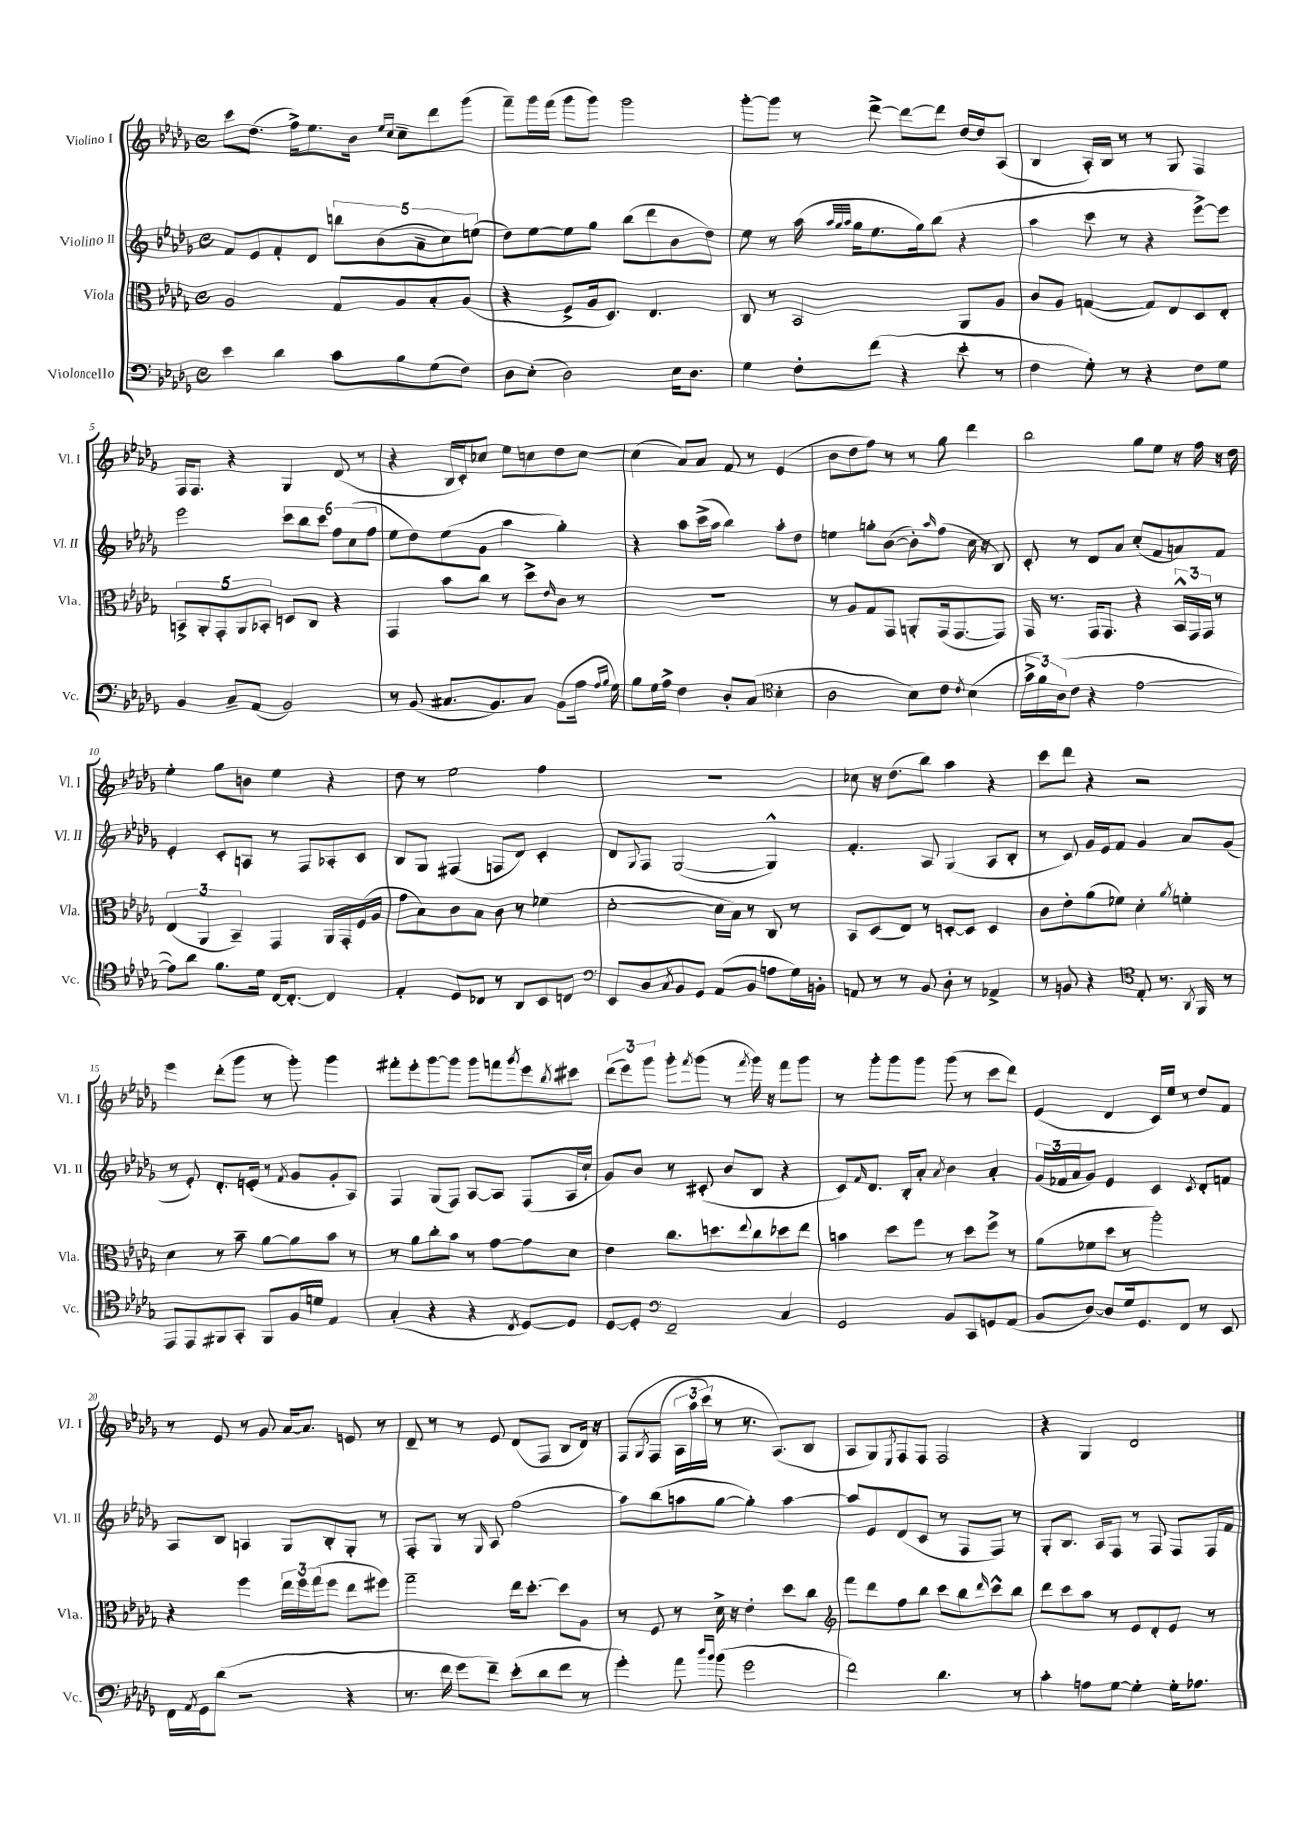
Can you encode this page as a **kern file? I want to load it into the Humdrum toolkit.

**kern	**kern	**kern	**kern
*part4	*part3	*part2	*part1
*staff4	*staff3	*staff2	*staff1
*I"Violoncello	*I"Viola	*I"Violino II	*I"Violino I
*I'Vc.	*I'Vla.	*I'Vl. II	*I'Vl. I
*clefF4	*clefC3	*clefG2	*clefG2
*k[b-e-a-d-g-]	*k[b-e-a-d-g-]	*k[b-e-a-d-g-]	*k[b-e-a-d-g-]
*M4/4	*M4/4	*M4/4	*M4/4
*met(c)	*met(c)	*met(c)	*met(c)
=1	=1	=1	=1
4e-\	2A-/	8f/L	8ccc\L
.	.	8e-/	(8.dd-\J
4d-\	.	8f'/	.
.	.	.	16ff^\KL)
.	.	8d-/J	8.ee-\
8c\L	8G-/L	10bbn\L	.
.	.	.	16b-\Jk
.	.	(10b-\	.
.	.	.	16qqee-/LL
.	.	.	16qqcc/JJ
8B-\	8A-/	.	8cc~\L
.	.	10a-~\	.
(8G-\	8B-'/	.	8ddd-\
.	.	10cc\)	.
8F\J)	(8A-/J	.	(8ggg-\J
.	.	(10een\J	.
=2	=2	=2	=2
8D-\L	4r	8dd-\L)	8fff~\L)
(8E-'\J	.	[8ee-\	16ggg-\L
.	.	.	(16fff\JJ
2D-\)	8F^/L	8ee-\]	8ggg-\L
.	16A-/k	8gg-\J	8ggg-\J)
.	8.D-/J)	.	.
.	.	(8bb-\L	2ggg-\
.	4.E-/	8ddd-\	.
16E-\KL	.	8b-\	.
8.D-\J	.	.	.
.	.	8dd-\J)	.
=3	=3	=3	=3
4G-\	8C/	8ee-\	[8ggg-'\L
.	8r	8r	8ggg-\J]
8F'\L	2BB-/	(16aa-\	8r
.	.	32qqaa-/LLL	.
.	.	32qqgg-/	.
.	.	32qqaa-/JJJ	.
.	.	16gg-\KL	.
(8f\J	.	8.ee-\	[8ddd-^\
4r	.	.	8ddd-\L_
.	.	16gg-\k)	.
.	.	(8bb-\J	8ddd-\J]
8e-'\	8AA-/L	4r	[16dd-/LL
.	.	.	16dd-/J]
8r	8A-/J	.	(8A-/J
=4	=4	=4	=4
4F\	8c/L	4aa-\	4B-/
.	8A-/J	.	.
8G-'\)	([4Gn/	8ccc\	16A-'/LL)
.	.	.	16B-/JJ
8r	.	8r	8r
4r	8G/L])	4r	8r
.	8E-/	.	8G-/
8F\L	8D-/	[8eee-^\L)	4F/
8G-\J	8E-'/J	8eee-\J]	.
!!LO:LB:g=z
=5	=5	=5	=5
4BB-/	10BBn^/L	2eee-\	16F/KL
.	.	.	8.F/J
.	10AA-'/	.	.
.	10GG-'/	.	.
8C~/L	.	.	4r
.	10AA-/	.	.
(8AA-/J	.	.	.
.	10BB-X'/J	.	.
2BB-/)	8Dn/L	12ccc\L	4G-/
.	.	12bb-\	.
.	8C/J	.	.
.	.	12ccc\J	.
.	4r	12ff\L	(8d-/
.	.	(12cc\	.
.	.	.	8r
.	.	12ff\J	.
=6	=6	=6	=6
8r	4GG-/	8ee-\L	4r
(8BB-/	.	8dd-\)	.
8.C#X/L	8b-\L	(8ee-\	16B-/LL
.	.	.	16c'/J)
.	8cc\J	8g-\J	8cc-X/J
8.BB-/)	.	.	.
.	8r	4aa-\	8ee-\L
8C#/J	8dd-^\L	.	8ccn\
.	16qqe-/	.	.
(8BB-\L	8c\J	4gg-'\)	8dd-\
16A-\Jk	8r	.	[8cc\J
16qqA-/LL	.	.	.
16qqB-/JJ	.	.	.
16G-\)	.	.	.
=7	=7	=7	=7
8B-\L	1r	4r	(4cc\]
16G-\L	.	.	.
16A-^\JJ	.	.	.
4F\	.	8aa-\L	8a-/L)
.	.	(16ccc^\L	8a-/J
.	.	16aa-\JJ	.
8D-'/L	.	4bb-\)	8f/
(8C/J	.	.	8r
*clefC4	*	*	*
4B-'\	.	8aa-'\L	(4e-/
.	.	8dd-\J	.
=8	=8	=8	=8
2A-\	8r	4een\	8b-\L
.	8A-/L	.	8dd-\
.	8G-/	8ggn'\L	8ff\J)
.	8GG-/J	([8b-\J	8r
8B-\L)	8AAn'/L	8b-'\L])	8r
.	.	16qqaa-/	.
8c\J	(16GG-/k	(8ff\J	8gg-\
.	[8.GG-/	.	.
8qc/	.	.	.
(4B-\	.	16cc\	4ddd-\
.	.	16r	.
.	8GG-/J])	8B-/)	.
=9	=9	=9	=9
24g-^\LL	16GG-/	8c'/	2bb-\
24f\)	.	.	.
.	8.r	.	.
(24A-\J	.	.	.
8c\J	.	8r	.
4r	16GG-/KL	8d-/L	.
.	8.GG-/J	.	.
.	.	8a-/J	.
[2e-\	4r	(8cc'/L	8gg-\L
.	.	8f/	8ee-\J
.	24BB-^^/LL	8an/)	16r
.	24GG-/	.	.
.	.	.	16ff\
.	24GG-/JJ	.	.
.	8r	8f/J	16r
.	.	.	16dd-\
!!LO:LB:g=z
=10	=10	=10	=10
8e-\L])	(6E-/	4e-'/	4ee-'\
8a-\J	.	.	.
.	6AA-/	.	.
8.f\L	.	8c'/L	8gg-\L
.	6BB-~/)	.	.
.	.	8An/J	8bn\J
16d-\Jk	.	.	.
[16C/KL	4GG-/	8r	4ee-\
8.C'/J_	.	.	.
.	.	8F/L	.
4C/]	16AA-/LL	8A-X'/	4r
.	16GG-'/	.	.
.	(16F/	8c/J	.
.	16A-/JJ	.	.
=11	=11	=11	=11
4E-'/	8g-\L	8B-/L	8dd-\
.	8B-\)	8G-/J	8r
8D-/L	8c\	(4F#X/	2ee-\
8C-X/J	8B-\J	.	.
8r	8c\	8Fn/L	.
8AA-/L	8r	8d-/J)	.
8BB-/	(4f-X\	4c'/	4ff\
8Cn/J	.	.	.
=12	=12	=12	=12
*clefF4	*	*	*
8EE-/L	[2d-'\	8d-/L	1r
.	.	8qqG-/	.
8D-/	.	8F/J	.
8qC/	.	.	.
8BB-/	.	([2G-/	.
8GG-/J	.	.	.
(8AA-/L	16d-\LL]	.	.
.	16B-\JJ)	.	.
8BB-/J	8r	.	.
8An\L	8C/	4G-^^/])	.
16G-\L)	8r	.	.
16BBn'\JJ	.	.	.
=13	=13	=13	=13
8AAn/	8BB-/L	4.f'/	8cc-X\
8r	(8D-/	.	16r
.	.	.	(8.dd-\L
8r	8E-/J)	.	.
8BB-/	8r	8A-/	8bb-\J)
8D-'\	[8Dn'/L	(4G-/	4aa-\
8r	8D/J]	.	.
4AA-X^/	4D/	8A-/L	4r
.	.	8B-'/J	.
=14	=14	=14	=14
8r	8c\L	8r	8ccc\L
8BBn/	8e-'\	8c/)	8ddd-\J
4r	(8a-\	16g-/LL	4r
.	.	16e-/J	.
.	8f-X\J)	8f/J	.
*clefC4	*	*	*
8E-'/	4d-'\	4g-/	2r
8.r	.	.	.
.	8qa-/	.	.
.	4fn'\	8a-/L	.
8qAA-/	.	.	.
16FF/	.	.	.
8r	.	(8g-/J	.
!!LO:LB:g=z
=15	=15	=15	=15
8EE-/L	4d-\	8r	4eee-\
8EE-/	.	8e-'/)	.
8FF#X/	8r	8.d-'/L	(8ddd-'\L
8GG-'/J	8b-~\	.	8ggg-\J
.	.	(16en'/Jk	.
8FF#/L	[8a-\L	8r	8r
.	.	8qf/	.
16F/L	8a-\]	8g-/L	8ggg-'\)
16dn/JJ	.	.	.
4E-/	8b-\J	8g-'/	4ggg-\
.	8r	8A-/J)	.
=16	=16	=16	=16
(4G-'/	8r	4F/	8fff#X'\L
.	8a-\L	.	8eee-'\
4r	8cc'\	(8G-/L	[8ggg-\
.	8b-\J	8F/J)	8ggg-\J]
4r	8r	[8A-/L	8ggg-\L
.	[8g-\L	8A-/J]	8fffn\
8qC/	.	.	8qggg-/
[8D-/L)	8g-\]	(8F/L	8eee-\
.	.	.	8qbb-/
8D-/J]	8d-\J	16A-/L	8ccc#X\J
.	.	16cc`/JJ	.
=17	=17	=17	=17
[8D-/L	4e-\	8g-/L)	(12ddd-\L
.	.	.	12eee-\)
8D-'/J]	.	8b-/J	.
.	.	.	12ggg-\J
*clefF4	*	*	*
2FF~/	8.cc\L	8r	8ggg-'\L
.	.	.	8qfff/
.	.	(8c#X'/	(8ggg-\J
.	8.ddn\	.	.
.	.	8b-/L	8r
.	8qqee-/	.	8qfff/
.	8cc\	8B-/J	16ggg-\)
.	.	.	16r
4C/	8dd-X\	4r	8fff\L
.	8ee-\J	.	8ggg-\J
=18	=18	=18	=18
2GG-/	4bn\	8c/L)	8r
.	.	16qqf/	.
.	.	8.d-/J	8ggg-'\L
.	8dd-\L	.	8ggg-\
.	.	16B-'/KL	.
.	8ff\J	8a-'/J	8ggg-\J
.	.	8qa-/	.
8BB-/L	8r	4b-\	(8ggg-\
8CC/	8dd-\L	.	8r
8GGn/	8ff^\J	4a-'/	8ccc\L
(8AA-/J	8r	.	8ddd-\J)
=19	=19	=19	=19
8BB-/L	(8a-\L	(24g-/LL	(4e-/
.	.	24f-X/	.
.	.	24a-/J	.
[8D-/J)	8f-X\	8g-/J)	.
8D-/L]	8dd-\J	4e-/	4d-/
16G-/k	8r	.	.
8.GG-/	.	.	.
.	2aa-'\)	4c/	16c/LL)
.	.	.	16ee-/JJ
8FF/J	.	.	8r
.	.	8qc/	.
8r	.	8d-'/L	8dd-/L
8EE-/	.	8fn/J	8f/J
!!LO:LB:g=z
=20	=20	=20	=20
16FF\LL	4r	8A-/L	8r
8qAA-/	.	.	.
16GG-\J	.	.	.
(8d-\J	.	8B-/J	8e-/
2r	4ff\	4An/	8r
.	.	.	8g-/
.	24ee-\LL	8G-/L	[16a-/KL
.	24ff\	.	.
.	.	.	8.a-/J]
.	(24gg-\J	.	.
.	8ff\J	8B-'/	.
4r	8ee-\L	8G-'/J	8en/
.	8ff#X\J)	8r	8r
=21	=21	=21	=21
8.r	2gg-~\	8F'/L	8d-~/
.	.	8G-/J	8r
16f\	.	.	.
8g-\L	.	8r	8r
.	.	16qqG-/	.
8f~\J)	.	8A-/	8e-/
(8e-'\L	16ee-\KL	(2ff\	(8d-/L
.	[8.dd-'\J	.	.
8d-\	.	.	8F/J
8f\J	8dd-\L]	.	8B-/L
8r	8A-\J	.	16d-/Jk)
.	.	.	16r
=22	=22	=22	=22
4g-'\)	8r	8aa-\L)	(8F/L
.	.	.	8qG-/
.	8F/	(8bb-\	(8F/J
8a-\	8r	8aan\	24A-\LL
.	.	.	24aa-\
.	.	.	24ccc\JJ)
16qqdd-/LL	.	.	.
16qqb-/JJ	.	.	.
(8b-\	16d-^\	[8gg-\J	8r
.	16r	.	.
2g-\	4e-'\	4gg-'\])	8.r
.	.	.	(8.A-/L)
.	8dd-\L	[4aa\	.
.	8cc\J	.	8B-/J
=23	=23	=23	=23
*	*clefG2	*	*
2f\)	8fff\L	8aa/L]	8A-/L
.	8ddd-\	8e-/	8G-/)
.	.	.	8qE-/
.	8ff\	(8d-/	8F/
.	8bb-\J	8c/J	8F/J
4.d-\	8ccc\L	8r	2F/
.	8bb-\	8F/L	.
.	16qqddd-/	.	.
.	8ccc^^\	8F/J)	.
8r	8bb-\J	8r	.
=24	=24	=24	=24
4c'\	8ddd-\L	8G-'/L	4r
.	8ccc\	8.B-/J	.
8An\L	8aa-\J	.	4G-/
.	.	16A-/KL	.
[8G-\J	8r	8F/J	.
4G-'\]	8e-/L	8r	2d-/
.	8d-'/	8F/	.
16G-'\KL	8e-/J	8F/L	.
8.A-X\J	.	.	.
.	8r	16F/L	.
.	.	16f/JJ	.
==	==	==	==
*-	*-	*-	*-
